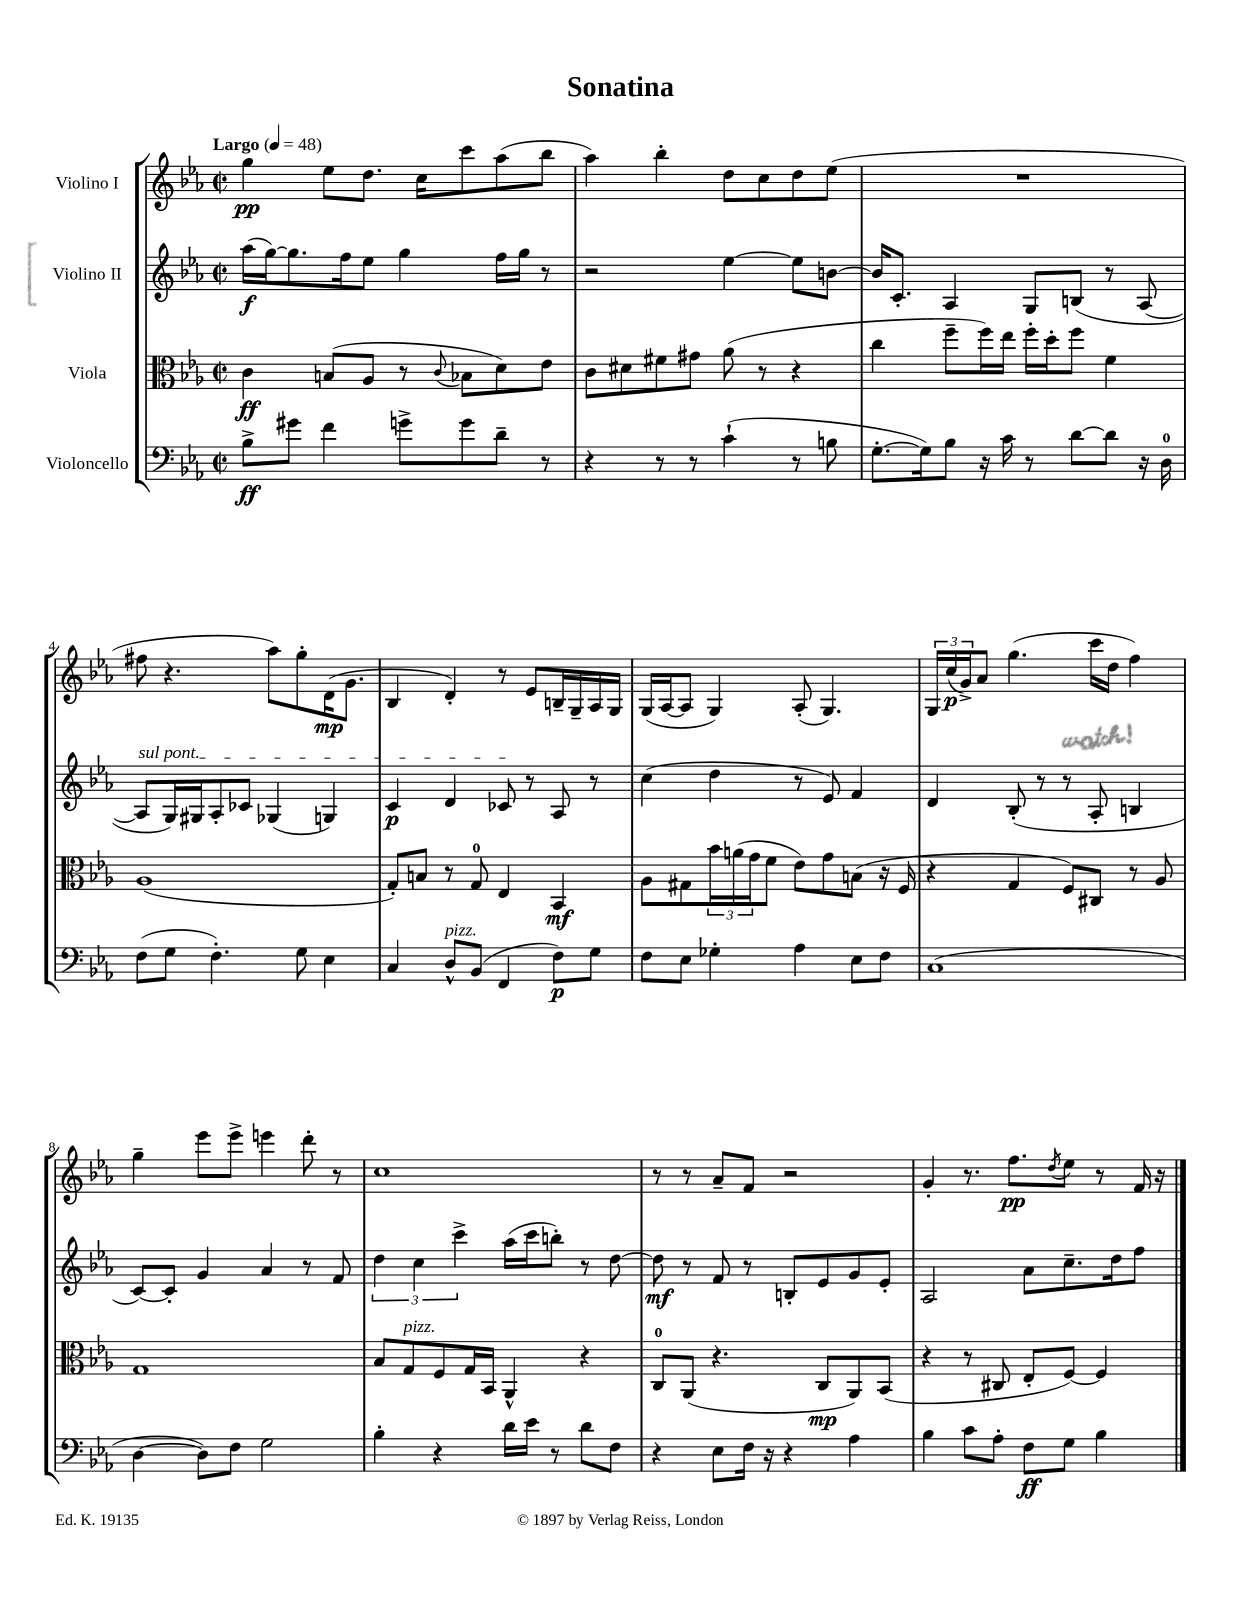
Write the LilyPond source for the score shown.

\header { title = "Sonatina" }
<<
\new StaffGroup <<
\new Staff = "s0" \with { instrumentName = "Violino I" } {
    \clef treble \key ees \major \defaultTimeSignature \time 2/2 \tempo "Largo" 4 = 48
    g''4\pp ees''8 d''8. c''16 c'''8 aes''8( bes''8 |
    aes''4) bes''4-. d''8 c''8 d''8 ees''8( |
    R1 |
    fis''8 r4. aes''8) g''8-. d'16\mp( g'8. |
    bes4 d'4-.) r8 ees'8 b16-- g16-- aes16 g16 |
    g16( aes16~ aes8 g4) aes8-.( g4.) |
    \tuplet 3/2 { g16 c''16\p( g'16->) } aes'8 g''4.( c'''16 d''16 f''4) |
    g''4-- ees'''8 ees'''8-> e'''4 d'''8-. r8 |
    c''1 |
    r8 r8 aes'8-- f'8 r2 |
    g'4-. r8. f''8.\pp \acciaccatura { d''8 } ees''8 r8 f'16 r16 \bar "|." |
}
\new Staff = "s1" \with { instrumentName = "Violino II" } {
    \clef treble \key ees \major \defaultTimeSignature \time 2/2
    aes''16\f( g''16~) g''8. f''16 ees''8 g''4 f''16 g''16 r8 |
    r2 ees''4~ ees''8 b'8~ |
    b'16 c'8.-. aes4 g8 b8( r8 aes8~ |
    \once \override TextSpanner.bound-details.left.text = \markup { \italic "sul pont." } aes8\startTextSpan g16) gis16 aes8-. ces'8 ges4( g4) |
    c'4\p d'4 ces'8\stopTextSpan r8 aes8 r8 |
    c''4( d''4 r8 ees'8) f'4 |
    d'4 bes8-.( r8 r8 aes8-. b4 |
    c'8~) c'8-. g'4 aes'4 r8 f'8 |
    \tuplet 3/2 { d''4 c''4 c'''4-> } aes''16( c'''16 b''8-.) r8 d''8~ |
    d''8\mf r8 f'8 r8 b8-. ees'8 g'8 ees'8-. |
    aes2 aes'8 c''8.-- d''16 f''8 \bar "|." |
}
\new Staff = "s2" \with { instrumentName = "Viola" } {
    \clef alto \key ees \major \defaultTimeSignature \time 2/2
    c'4\ff b8( aes8 r8 \appoggiatura { c'8 } bes8 d'8) ees'8 |
    c'8 dis'8 fis'8 gis'8 aes'8( r8 r4 |
    c''4 f''8-- f''16) ees''16 f''16-. d''16-. f''8 f'4 |
    aes1( |
    g8-.) b8 r8 g8-0 ees4 bes,4\mf |
    aes8 gis8 \tuplet 3/2 { bes'16 a'16( g'16 } f'8 ees'8) g'8 b8( r16 f16 |
    r4 g4 f8) cis8 r8 aes8 |
    g1 |
    bes8 g8^\markup { \italic "pizz." } f8 g16 bes,16 aes,4-^ r4 |
    c8-0 aes,8( r4. c8\mp aes,8) bes,8( |
    r4 r8 cis8 ees8-. f8~) f4 \bar "|." |
}
\new Staff = "s3" \with { instrumentName = "Violoncello" } {
    \clef bass \key ees \major \defaultTimeSignature \time 2/2
    bes8->\ff gis'8 f'4 g'8-> g'8 d'8-- r8 |
    r4 r8 r8 c'4-!( r8 b8 |
    g8.~-. g16) bes8 r16 c'16 r8 d'8~ d'8 r16 d16-0 |
    f8( g8 f4.-.) g8 ees4 |
    c4 d8-^^\markup { \italic "pizz." } bes,8( f,4 f8\p) g8 |
    f8 ees8 ges4-. aes4 ees8 f8 |
    c1( |
    d4~ d8) f8 g2 |
    bes4-. r4 d'16 ees'16 r8 d'8 f8 |
    r4 ees8 f16 r16 r4 aes4 |
    bes4 c'8 aes8-. f8\ff g8 bes4 \bar "|." |
}
>>
>>
